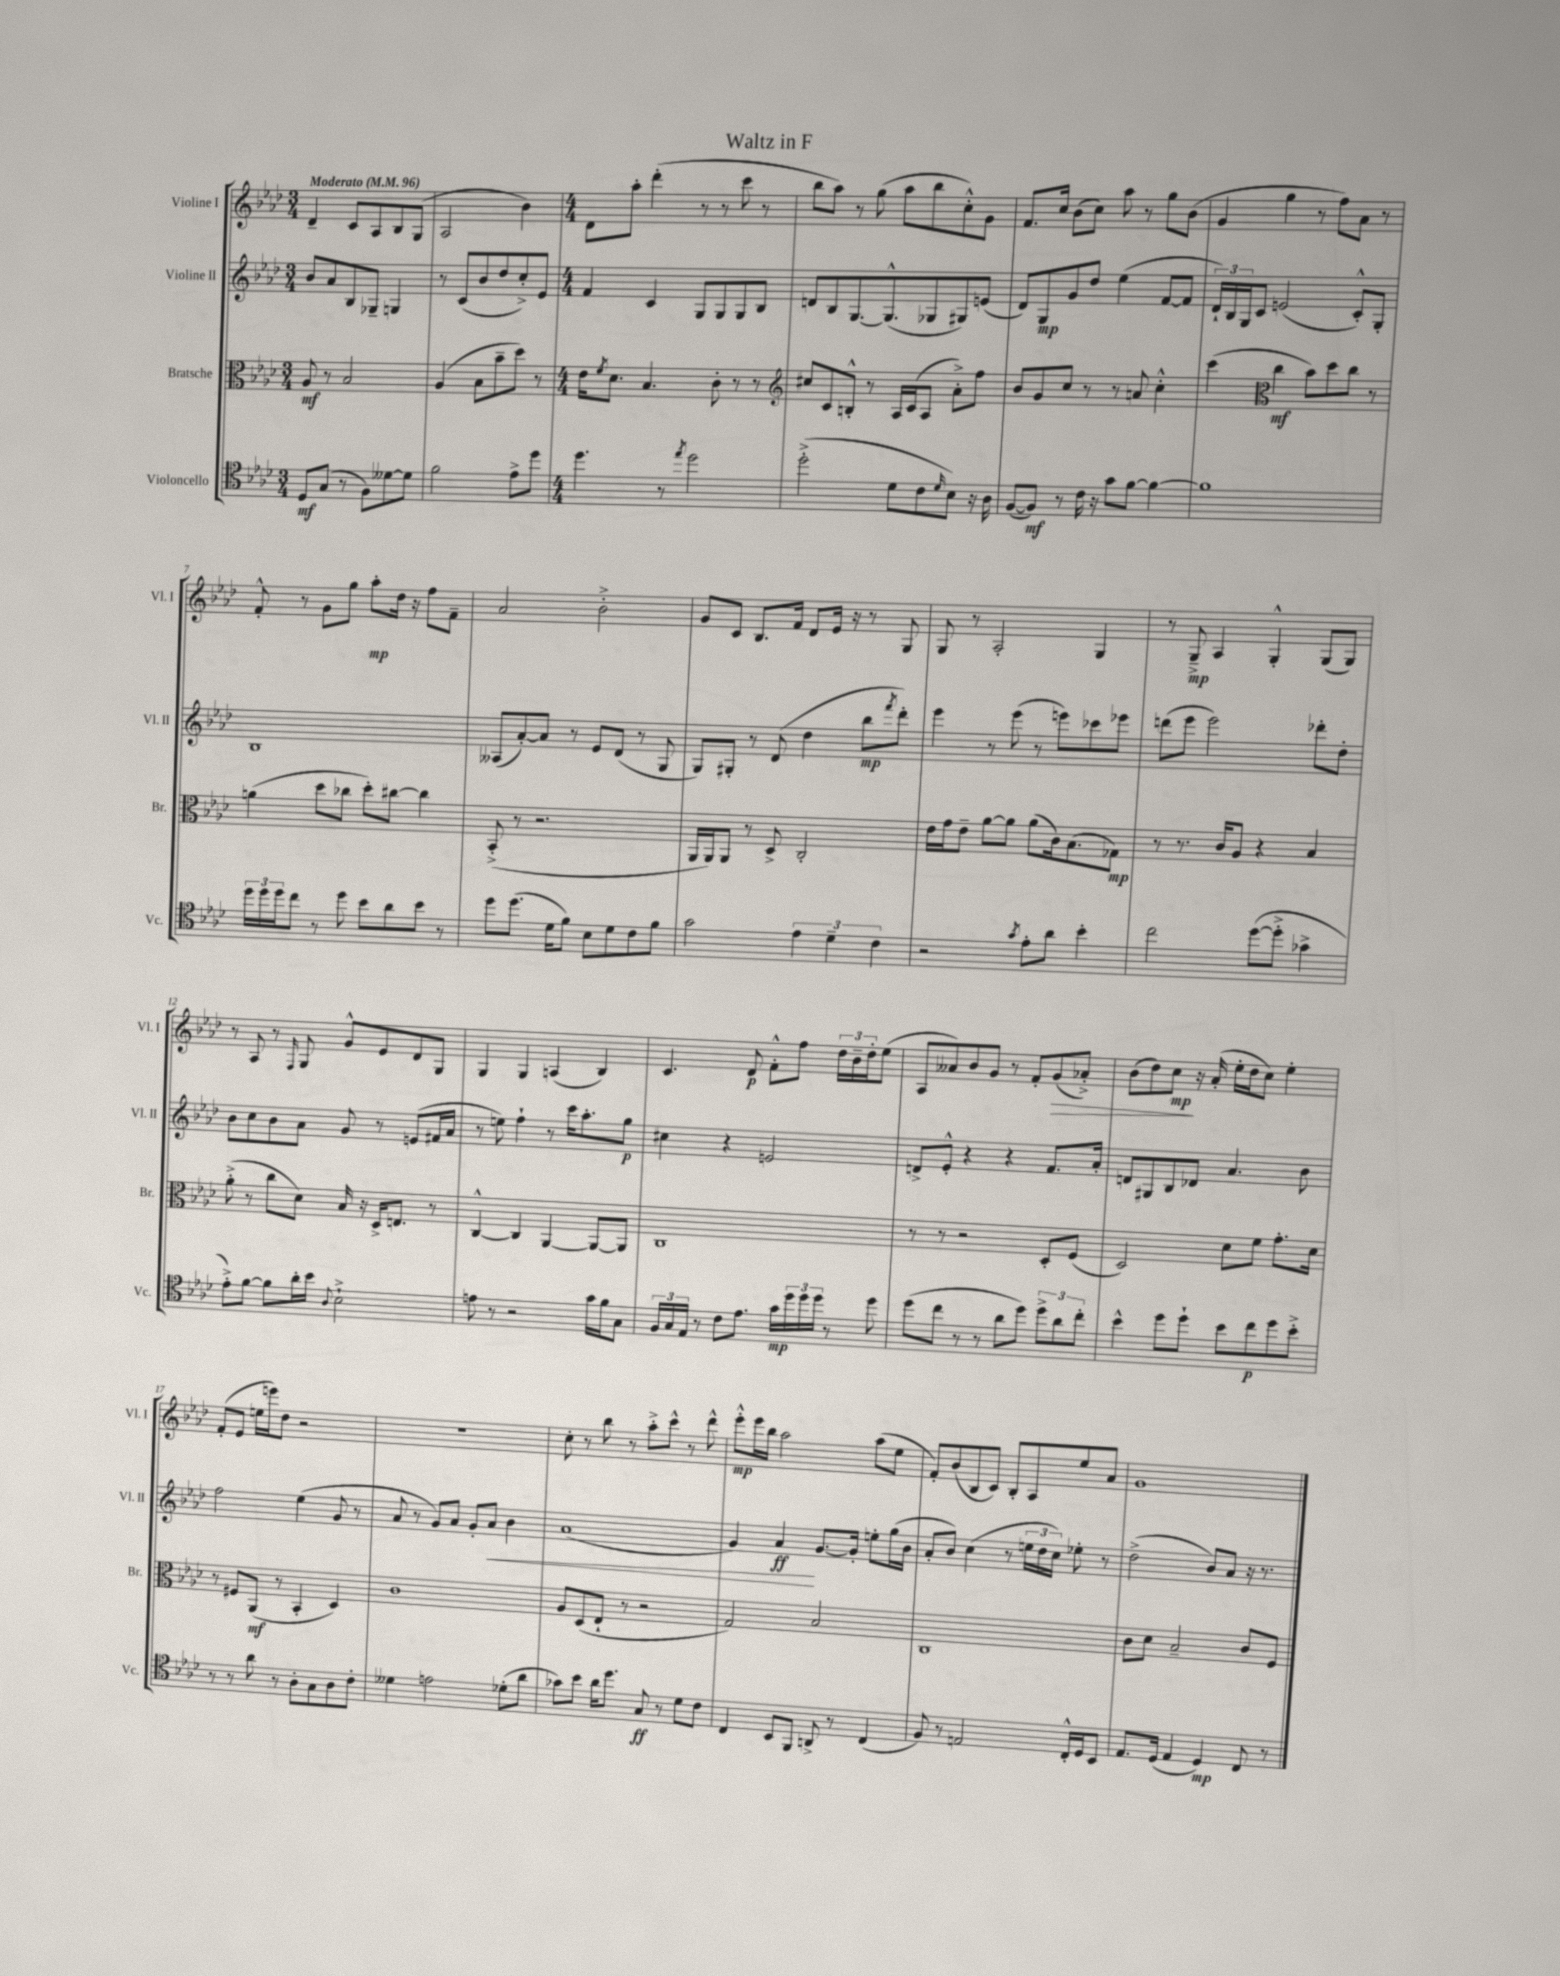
\header { title = "Waltz in F" }
<<
\new StaffGroup <<
\new Staff = "s0" \with { instrumentName = "Violine I" shortInstrumentName = "Vl. I" } {
    \clef treble \key aes \major \numericTimeSignature \time 3/4 \tempo "Moderato" 4 = 96
    des'4-- c'8 aes8 bes8 g8( |
    aes2 bes'4) |
    \numericTimeSignature \time 4/4 des'8 aes''8-. des'''4-.( r8 r8 c'''8 r8 |
    bes''8 aes''8) r8 g''8( aes''8 bes''8 c''8-.-^) g'8 |
    f'8. c''16 bes'8( c''8) aes''8 r8 g''8 bes'8( |
    g'4 g''4 r8 f''8) aes'8 r8 |
    f'8-.-^ r8 g'8 g''8 aes''8-.\mp des''16 r16 f''8 f'8-- |
    aes'2 bes'2-.-> |
    g'8 c'8 bes8. f'16 des'8 ees'16 r16 r8 g8 |
    g8 r8 aes2-. g4 |
    r8 g8--->\mp aes4 g4-.-^ g8( g8) |
    r8 aes8 r8 \grace { f16 } g8 g'8-^ ees'8 des'8 g8 |
    g4 g4 a4( bes4) |
    c'4. des'8\p f'8-.-^ f''8 \tuplet 3/2 { des''16 bes'16-- des''16-. } ees''8( |
    aes8 aeses'8) bes'8 g'8 r8 f'8-. g'8\>( aes'8-.->) |
    bes'8( des''8) c''8\mp\! r16 aes'16-.( ees''16-. des''16 c''8) ees''4-. |
    f'8-.( ees'8 e''16 e'''16) des''8 r2 |
    R1 |
    c''8-. r8 bes''8 r8 aes''8-.-> c'''8-^ r8 des'''8-^ |
    ees'''8-.-^\mp ees'''16 bes''16 aes''2 aes''8( ees''8 |
    f'8-.) bes'8( bes8 c'8) bes8-. aes8 ees''8 aes'8 |
    g'1 \bar "|." |
}
\new Staff = "s1" \with { instrumentName = "Violine II" shortInstrumentName = "Vl. II" } {
    \clef treble \key aes \major \numericTimeSignature \time 3/4
    bes'8 aes'8 bes8 ges8-- g4 |
    r8 c'8( bes'8 des''8 c''8-.->) ees'8 |
    \numericTimeSignature \time 4/4 f'4 c'4 g8 g8 g8 bes8 |
    d'8 bes8 g8.~ g8.-^( ges8 gis8) e'8( |
    des'8) g8\mp g'8 des''8 ees''4( f'8~ f'8 |
    \tuplet 3/2 { des'16-!) bes16 g16 } c'8 e'2( c'8-.-^) g8-. |
    bes1 |
    aeses8( aes'8~-.) aes'8 r8 ees'8 des'8( r8 g8 |
    g8) gis8-. r8 des'8( des''4 bes''8\mp \acciaccatura { f'''8 } des'''8-.) |
    ees'''4 r8 ees'''8( r8 e'''8) ces'''8 ees'''8 |
    d'''8( ees'''8 ees'''2) des'''8-. des''8-. |
    bes'8 c''8 bes'8 aes'8 g'8 r8 e'8( fis'16 aes'16 |
    r8 e''8) f''4-! r8 c'''16 aes''8.-. g''8\p |
    cis''4 r4 e'2 |
    d'8-> ees'8-.-^ r4 r4 f'8. aes'16-. |
    d'8 gis8 bes8 des'8 aes'4. bes'8 |
    f''2 ees''4( g'8 r8 |
    aes'8 r8 g'8) aes'8 g'8-. aes'8\< bes'4 |
    aes'1( |
    g'4) aes'4\ff\! g'8.~ g'16-. e''8-. g''16( bes'16 |
    aes'8-. bes'8) c''4( r8 \tuplet 3/2 { e''16 des''16 c''16) } ees''8-. r8 |
    des''2->( bes'8) aes'8 r16 r8. \bar "|." |
}
\new Staff = "s2" \with { instrumentName = "Bratsche" shortInstrumentName = "Br." } {
    \clef alto \key aes \major \numericTimeSignature \time 3/4
    aes8\mf r8 bes2 |
    aes4( bes8 bes'8-- des''8) r8 |
    \numericTimeSignature \time 4/4 ees'16 \acciaccatura { f'8 } des'8. bes4. c'8-. r8 r8 |
    \clef treble cis''8 c'8 b8-.-^ r8 aes16 c'16( aes8 aes'8-.->) f''8 |
    bes'8 g'8 c''8 r8 r8 a'8 c''4-.-^ |
    c'''4( \clef alto c''4\mf bes'8) des''8 c''8 r8 |
    a'4( des''8 ces''8 des''8-.) cis''8~ cis''4 |
    bes,8-.->( r8 r2. |
    aes,16 aes,16) aes,8 r8 des8-> c2-. |
    ees'16 g'16 ees'8-- aes'8~ aes'8 aes'8( c'16) bes8.( ges8\mp) |
    r8 r8. c'16 aes8 r4 bes4 |
    aes'8-.->( r8 c''8 des'8) bes16 r16 des16-> e8. r8 |
    c4~-^ c4 aes,4~ aes,8~ aes,8 |
    c1 |
    r8 r8 r2 des8-. f8( |
    des2) des'8 f'8 g'8.-. des'16 |
    r8 fis8 aes,8\mf( r8 bes,4-. des4) |
    c'1 |
    aes8 des8( ees8-! r8 r2 |
    g2) bes2 |
    c1 |
    c'8 des'8 bes2-- c'8 f8 \bar "|." |
}
\new Staff = "s3" \with { instrumentName = "Violoncello" shortInstrumentName = "Vc." } {
    \clef tenor \key aes \major \numericTimeSignature \time 3/4
    des8\mf g8( r8 f8) deses'8~ deses'8 |
    f'2 ees'8-> des''8 |
    \numericTimeSignature \time 4/4 des''4. r8 \acciaccatura { ees''8 } des''2 |
    des''2-.->( des'8 c'8 \grace { des'16 } bes8) r16 aes16 |
    f8~( f8\mf) r8 c'16 r16 g'8 f'8~ f'4~ |
    f'1 |
    \tuplet 3/2 { des''16 des''16 des''16 } c''8 r8 des''8 bes'8 aes'8 bes'8 r8 |
    des''8 des''8.( des'16 f'8) bes8 des'8 c'8 f'8 |
    g'2 \tuplet 3/2 { ees'4 des'4-- c'4 } |
    r2 \acciaccatura { g'8 } ees'8-. aes'8 bes'4-. |
    c''2 des''8~( des''8-.-> ges'4-> |
    ees'8-.->) f'8~ f'8 aes'16-. bes'16 \appoggiatura { aes8 } bes2-!-> |
    e'8 r8 r2 g'16 f'16 g8 |
    \tuplet 3/2 { f16 g16 ees16 } r8 c'8 ees'8. g'16\mp \tuplet 3/2 { des''16 des''16 des''16 } r8 des''8 |
    des''8( c''8 r8 r8 aes'8 des''8) \tuplet 3/2 { des''8-> aes'8 c''8-. } |
    bes'4-^ des''8 des''8-! bes'8 c''8\p des''8 bes'8-.-> |
    r8 r8 aes'8 r8 aes8-. g8 aes8 c'8-. |
    deses'4 e'2 des'8-.( aes'8 |
    ges'8) bes'8 aes'16 des''8. g8\ff r8 des'8 c'8 |
    c4 bes,8 f,8 a,8-> r8 c4( |
    f8) r8 e2 c16-.-^ des16 bes,8 |
    ees8. des16( ees4 des4\mp) c8 r8 \bar "|." |
}
>>
>>
